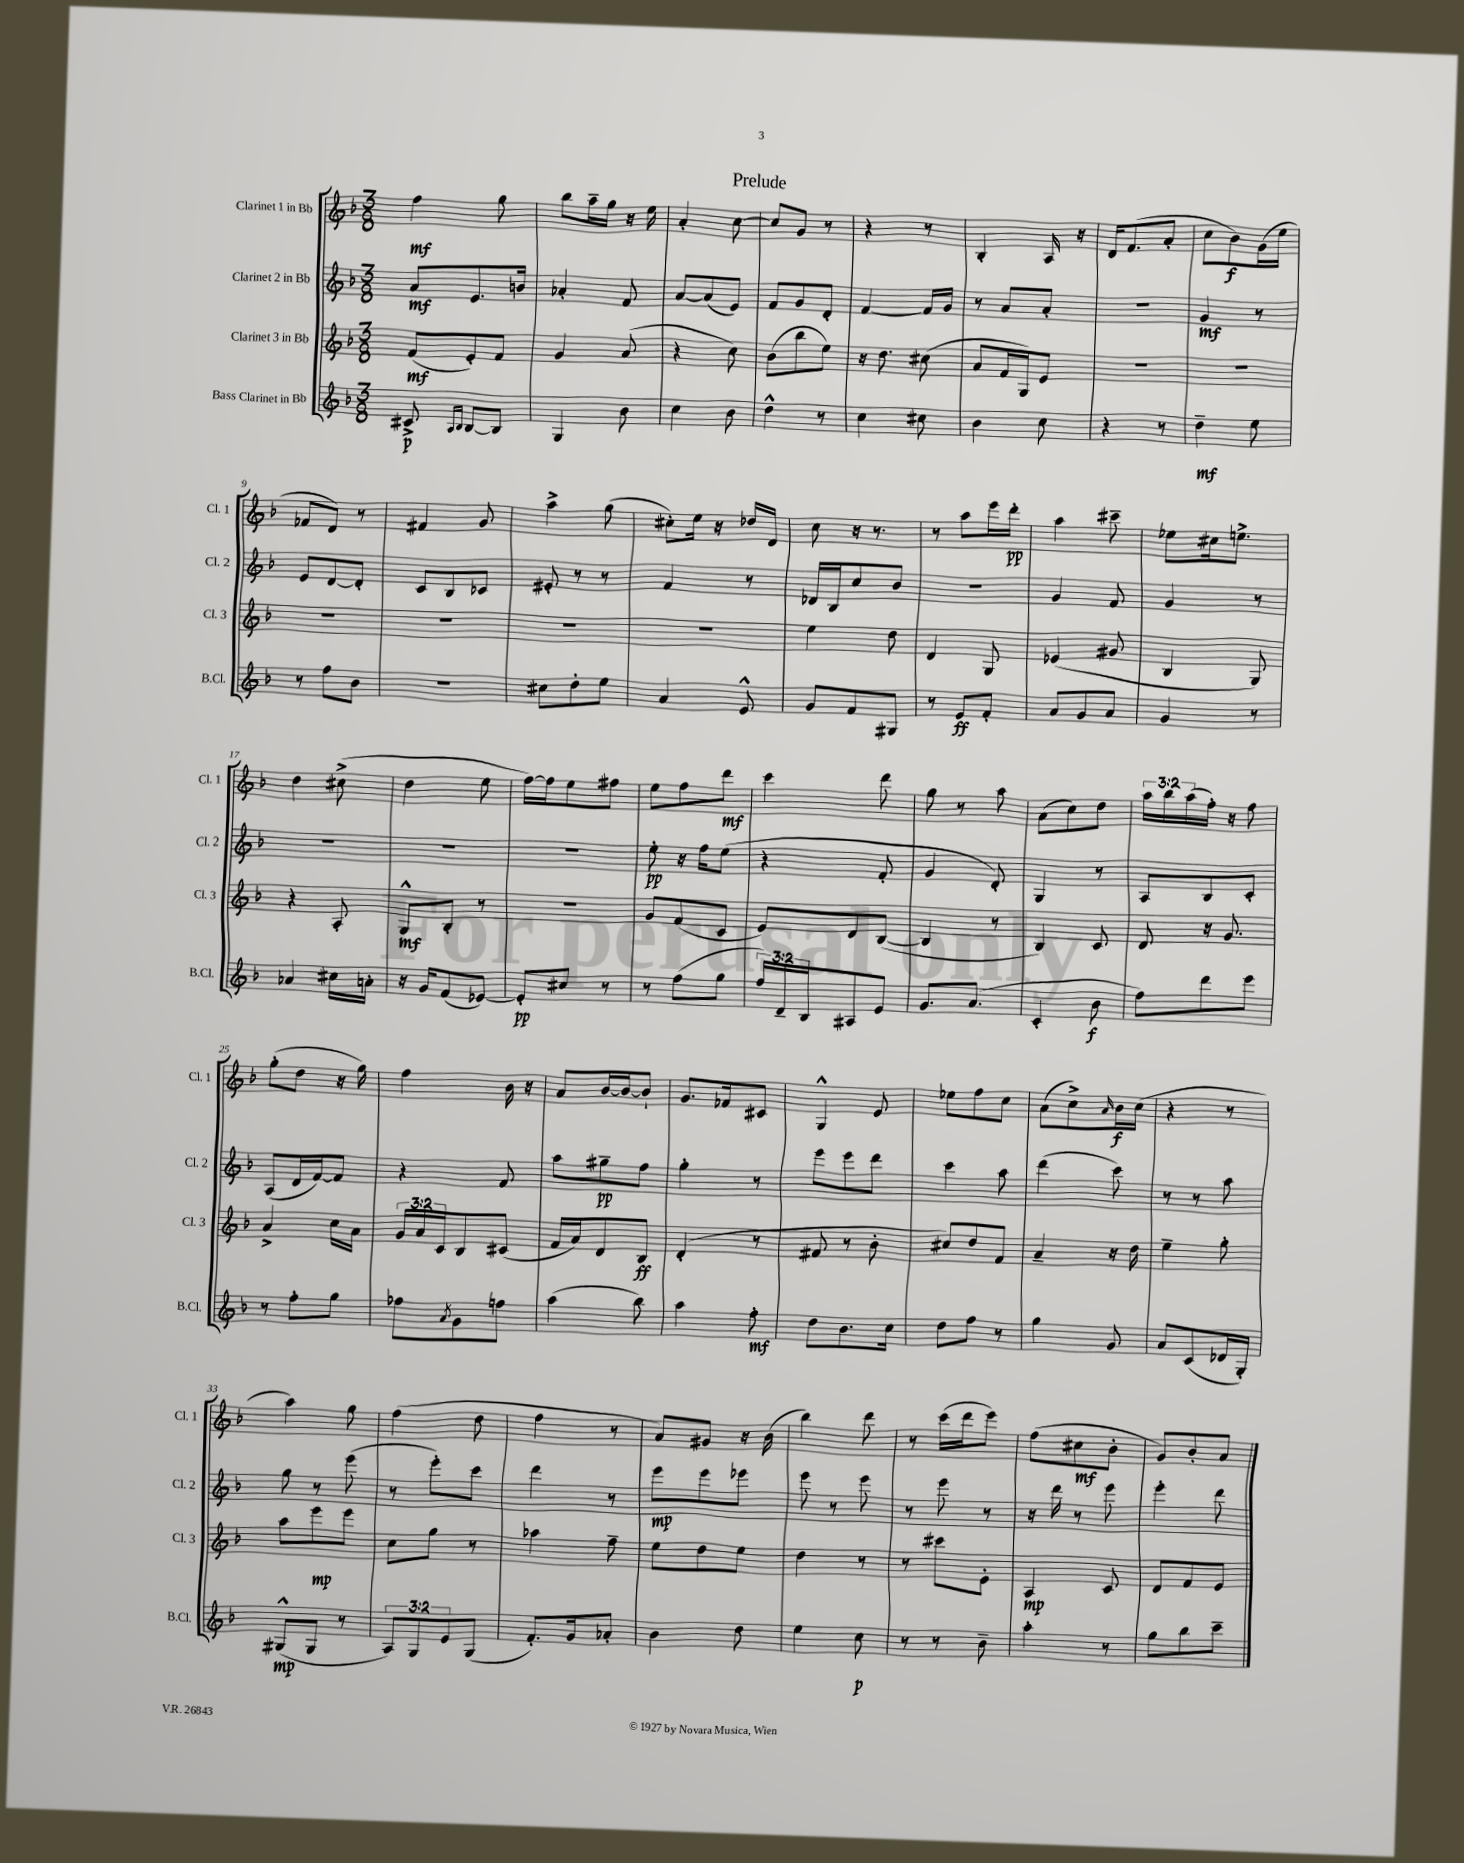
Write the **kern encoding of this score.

**kern	**kern	**kern	**kern
*staff4	*staff3	*staff2	*staff1
*clefG2	*clefG2	*clefG2	*clefG2
*k[b-]	*k[b-]	*k[b-]	*k[b-]
*M3/8	*M3/8	*M3/8	*M3/8
8c#^/	(8f/L	8a/L	4ff\
16qqA/LL	.	.	.
16qqB-/JJ	.	.	.
[8B-/L	8e'/)	8.e/	.
8B-/]J	8f/J	.	8gg\
.	.	16b/Jk	.
=	=	=	=
4G/	4g/	4a-'/	8bb-\L
.	.	.	16aa~\L
.	.	.	16gg\JJ
8b-\	(8a/	8f/	16r
.	.	.	16ee\
=	=	=	=
4cc\	4r	[8a/L	4a'/
.	.	(8a/]	.
8b-\	8cc\)	8e/J)	[8cc\
=	=	=	=
4dd^^\	(8b-\L	8f/L	8cc/]L
.	8bb-\	8g/	8g/J
8r	8ee\J)	8d'/J	8r
=	=	=	=
4cc\	16r	[4f/	4r
.	8.dd\	.	.
8cc#\	(8cc#\	16f/]LL	8r
.	.	16g/JJ	.
=	=	=	=
4b-\	8a/L	8r	4B-'/
.	16f/L	8a/L	.
.	16G/J)	.	.
8cc\	8e/J	8a'/J	16A/
.	.	.	16r
=	=	=	=
4r	4.r	4.r	16d/LK
.	.	.	(8.f/
8r	.	.	8a'/J
=	=	=	=
4dd~\	4.r	4g/	8cc\L
.	.	.	8b-\)
8ee\	.	8r	(16g\L
.	.	.	16ee\JJ
=	=	=	=
8r	4.r	8e/L	8f-/L
8ff\L	.	[8d/	8d/J)
8b-\J	.	8d'/]J	8r
=	=	=	=
4.r	4.r	8c/L	4f#/
.	.	8B-/	.
.	.	8c-/J	8g/
=	=	=	=
8cc#\L	4.r	8e#'/	4aa^\
8dd'\	.	8r	.
8ee\J	.	8r	(8gg\
=	=	=	=
4a/	4.r	4f/	8cc#'\L)
.	.	.	16ee\Jk
.	.	.	16r
8e^^/	.	8r	16dd-/LL
.	.	.	16d/JJ
=	=	=	=
8g/L	4ee\	16d-/LL	8cc\
.	.	16B-/J	.
8f/	.	8cc/	16r
.	.	.	8.r
8G#/J	8dd\	8b-/J	.
=	=	=	=
8r	4d/	4.r	8r
8e/L	.	.	8aa\L
8f'/J	8G/	.	16eee\L
.	.	.	16ddd'\JJ
=	=	=	=
8a/L	(4e-/	4g/	4aa\
8g/	.	.	.
8a/J	8g#/	8f/	8ccc#~\
=	=	=	=
4g/	4B-/	4g/	8ee-\L
.	.	.	16cc#\k
.	.	.	8.ee^\J
8r	8G/)	8r	.
=	=	=	=
4a-/	4r	4.r	4dd\
16cc#\LL	8A'/	.	(8cc#^\
16a'\JJ	.	.	.
=	=	=	=
16r	8G^^/L	4.r	4dd\
16g/LK	.	.	.
(8f/	8B-'/J	.	.
[8e-/J)	8r	.	8ee\
=	=	=	=
8e-'/]L	4.r	4.r	[16ff\LL)
.	.	.	16ff\]J
8cc#/J	.	.	8ee\
8r	.	.	8ff#\J
=	=	=	=
8r	8g/L	8ee'\	8ee\L
(8ff\L	(8f/	16r	8ff\
.	.	16ff\LK	.
8gg\J	8c/J	(8ee\J	8ddd\J
=	=	=	=
24ff/LL)	8e/L)	4r	4ccc\
24d~/	.	.	.
24B-/J	.	.	.
8A#/	8d/	.	.
8e/J	([8B-/J	8f'/	8ddd\
=	=	=	=
8.g/L	4B-/]	4g/	8gg\
.	.	.	8r
(8.a/J	.	.	.
.	8r	8d'/)	8aa\
=	=	=	=
4c'/	4B-/)	4G/	(8a\L
.	.	.	8cc\)
8b-\	8c/	8r	8dd\J
=	=	=	=
8ff\L)	8d/	8A/L	24aa\LL
.	.	.	24bb-\
.	.	.	(24aa\
8ddd\	16r	8B-/	16ff'\JJ)
.	8.g/	.	16r
8eee\J	.	8c'/J	8ff\
=	=	=	=
8r	4a^/	(8A/L	(8gg'\L
8ff'\L	.	16d/L	8dd\J
.	.	[16f/J)	.
8gg\J	16cc\LL	8f/]J	16r
.	16a\JJ	.	16gg\)
=	=	=	=
8ff-\L	24g/LL	4r	4ff\
.	24a/	.	.
.	24c/J	.	.
8qa/	.	.	.
8g\	8B-/	.	.
8ff\J	(8c#/J	8f/	16b-\
.	.	.	16r
=	=	=	=
(4aa\	16f/LL	8aa\L	8a/L
.	16a/J)	.	.
.	8d/	8gg#~\	[16b-/L
.	.	.	16b-/_J
8bb-\)	8B-/J	8ff\J	8b-`/]J
=	=	=	=
4aa\	(4d'/	4gg'\	8.g/L
.	.	.	16f-/k
8ff'\	8r	8r	8c#/J
=	=	=	=
8dd\L	8f#/	8eee\L	4G^^/
8.b-\	8r	8eee\	.
.	8b-'\	8ddd\J	8e/
16cc\Jk	.	.	.
=	=	=	=
8dd\L	8cc#/L)	4ccc\	8ee-\L
8ff\J	8dd/	.	8ff\
8r	8f/J	8aa\	8cc\J
=	=	=	=
4gg\	4a~/	(4ddd\	(8a\L
.	.	.	8cc^\)
.	.	.	16qqa/
8g/	16r	8ccc\)	16b-\L
.	16dd\	.	(16cc\JJ
=	=	=	=
8a/L	4ee~\	8r	4r
(8c/	.	8r	.
16d-/L	8gg'\	8aa\	8r
16G'/JJ)	.	.	.
=	=	=	=
(8G#^^/L	8aa\L	8gg\	4aa\)
8G#/J	8eee\	8r	.
8r	8eee\J	(8eee\	8gg\
=	=	=	=
12A/L)	8cc\L	8r	(4ff\
12G/	.	.	.
.	8gg\J	8eee'\L)	.
12e/	.	.	.
(8G/J	8r	8ccc\J	8dd\
=	=	=	=
8.f'/L)	4aa-\	4ddd\	4ff\
16g/k	.	.	.
8a-'/J	8ff~\	8r	8r
=	=	=	=
4b-\	8ee\L	8eee\L	8a/L)
.	8dd\	8eee\	8g#/J
8dd\	8ee\J	8eee-\J	16r
.	.	.	(16b-\
=	=	=	=
4ee\	4dd\	8eee\	4bb-\)
.	.	8r	.
8cc\	8r	8eee\	8ddd\
=	=	=	=
8r	8r	8r	8r
8r	8ccc#\L	8eee\	(16ccc\LL
.	.	.	16ddd\J
8b-~\	8e'\J	8r	8eee\J)
=	=	=	=
4aa'\	4A/	16r	(8ff\L
.	.	16ddd\	.
.	.	8r	8cc#\
8r	8c/	8eee\	8b-'\J
=	=	=	=
8gg\L	8d/L	4eee'\	8g/L)
8bb-\	8f/	.	8b-'/
8ccc~\J	8e/J	8ddd\	8a/J
==	==	==	==
*-	*-	*-	*-
